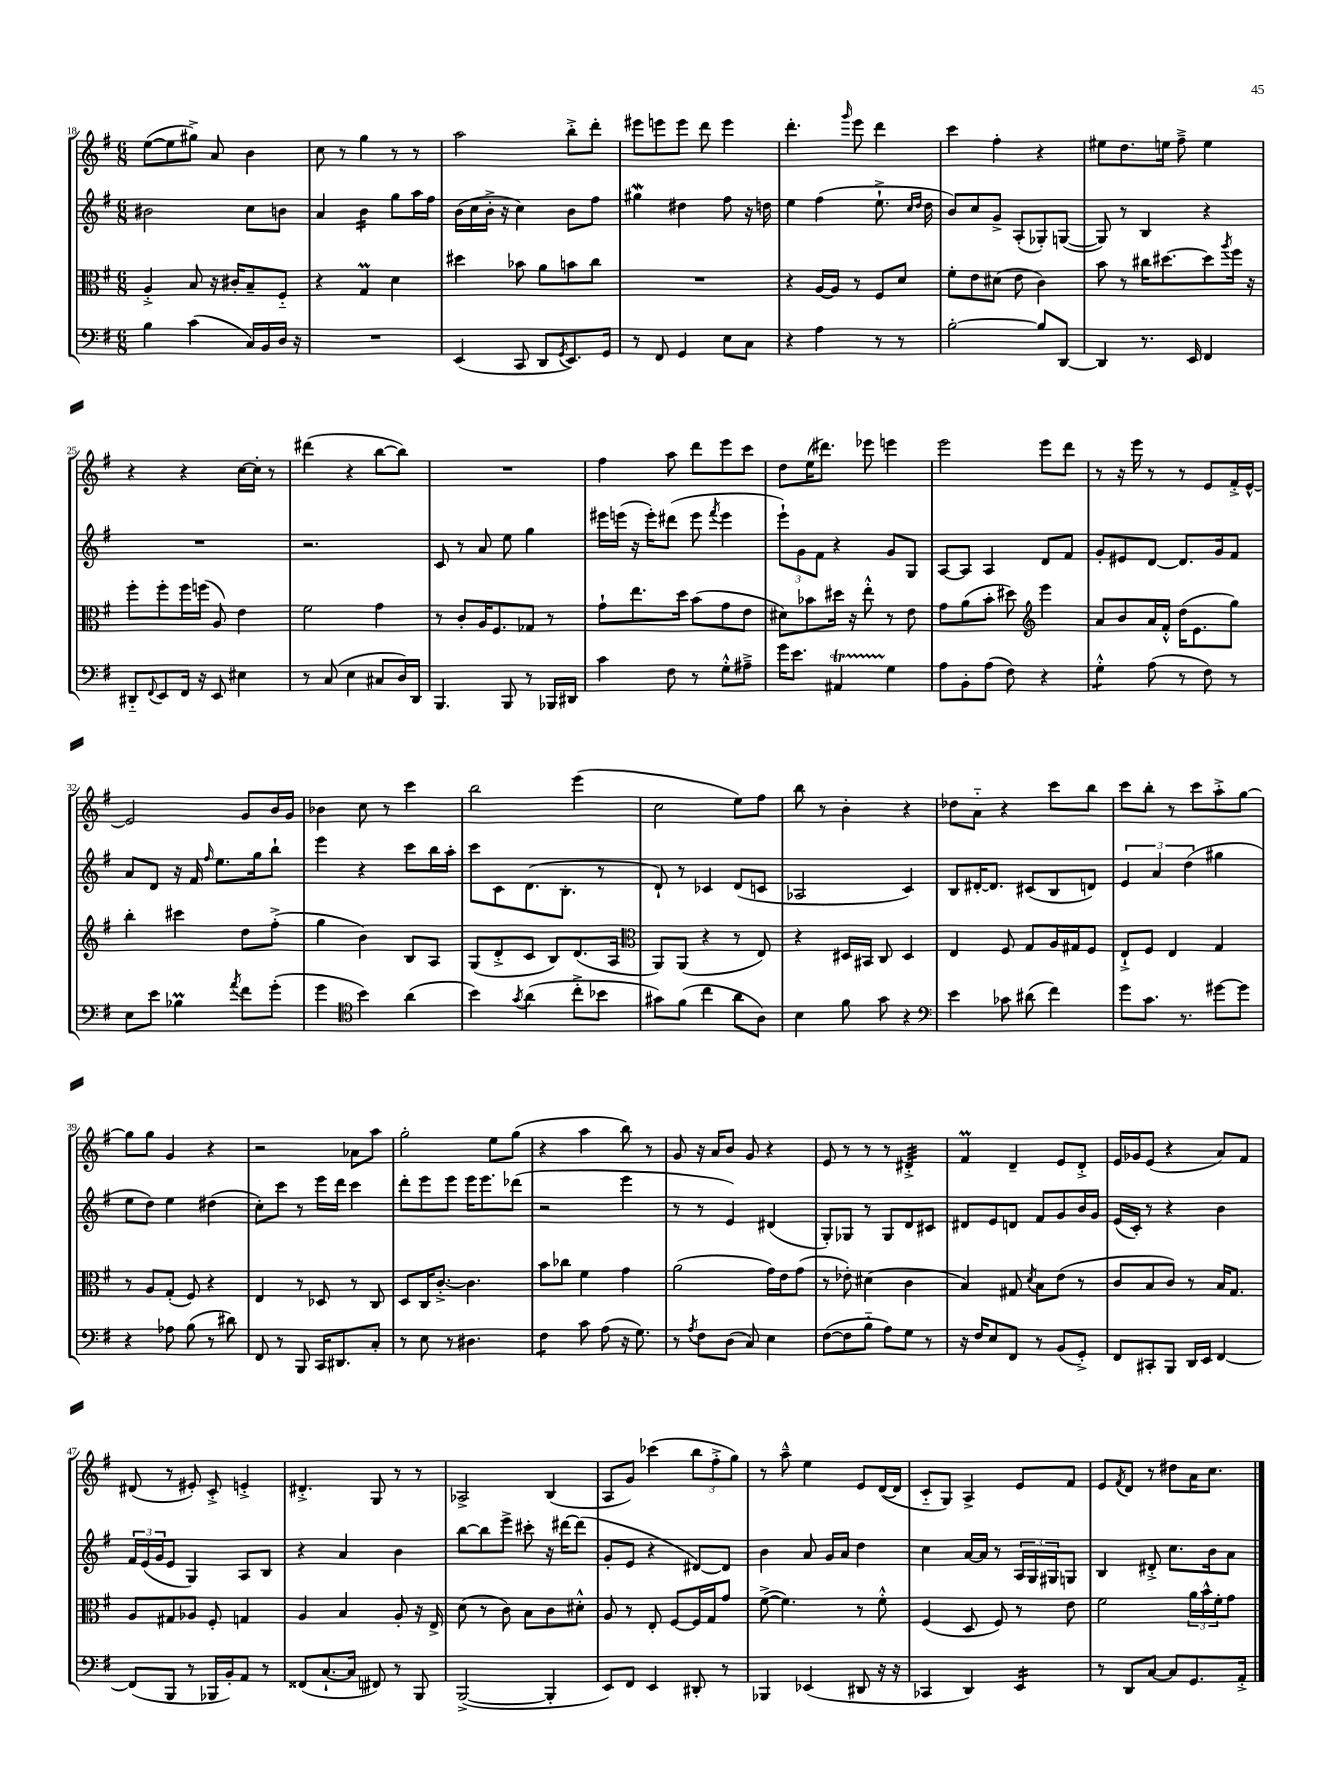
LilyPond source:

<<
\new StaffGroup <<
\new Staff = "s0" {
    \clef treble \key g \major \numericTimeSignature \time 6/8
    e''8~( e''8 gis''8->) a'8 b'4 |
    c''8 r8 g''4 r8 r8 |
    a''2 b''8-.-> d'''8-. |
    eis'''8 e'''8 e'''8 d'''8 e'''4 |
    d'''4.-. \grace { g'''16 } e'''8 d'''4 |
    c'''4 fis''4-. r4 |
    eis''8 d''8. e''16 fis''8---> e''4 |
    r4 r4 c''16~ c''16-. r8 |
    dis'''4( r4 b''8~ b''8) |
    R2. |
    fis''4 a''8 d'''8 e'''8 c'''8 |
    d''8 e''16( dis'''8.) ees'''8 e'''4 |
    e'''2 e'''8 d'''8 |
    r8 r16 e'''16 r8 r8 e'8 fis'16-.-> e'16~-^ |
    e'2 g'8 b'16 g'16 |
    bes'4 c''8 r8 c'''4 |
    b''2 e'''4( |
    c''2 e''8) fis''8 |
    b''8 r8 b'4-. r4 |
    des''8 a'8-_ r4 c'''8 b''8 |
    c'''8 b''8-. r8 c'''8 a''8-.-> g''8~ |
    g''8 g''8 g'4 r4 |
    r2 aes'8 a''8 |
    g''2-. e''8 g''8( |
    r4 a''4 b''8) r8 |
    g'8 r16 a'16 b'8 g'8 r4 |
    e'8 r8 r8 r8 dis'4:32-.-> |
    fis'4\prall d'4-- e'8 d'8-.-> |
    e'16 ges'16 e'8( r4 a'8) fis'8 |
    dis'8( r8 eis'8-.) c'8-.-> e'4-.-> |
    dis'4.-.-> g8 r8 r8 |
    aes2-> b4( |
    a8 g'8) ces'''4( \tuplet 3/2 { b''8 fis''8-.-> g''8) } |
    r8 a''8---^ e''4 e'8 d'16~( d'16 |
    c'8-_ g8) a4-> e'8 fis'8 |
    e'8 \acciaccatura { fis'8 } d'8 r8 dis''8 a'16 c''8. \bar "|." |
}
\new Staff = "s1" {
    \clef treble \key g \major \numericTimeSignature \time 6/8
    bis'2 c''8 b'8 |
    a'4 b'4:16 g''8 a''16 fis''16 |
    b'16( c''16 b'16-.-> r16 c''4) b'8 fis''8 |
    gis''4\mordent dis''4 fis''8 r16 d''16 |
    e''4 fis''4( e''8.-!-> \grace { c''16 d''16 } d''16 |
    b'8) c''8 g'8-> a8-.( ges8-.) g8~( |
    g8) r8 b4 r4 |
    R2. |
    r2. |
    c'8 r8 a'8 e''8 g''4 |
    eis'''16 e'''16( r16 e'''16-.) dis'''8( e'''8 \acciaccatura { fis'''8 } e'''4 |
    \tuplet 3/2 { e'''8-!) g'8 fis'8 } r4 g'8 g8 |
    a8~ a8 a4 d'8 fis'8 |
    g'8-. eis'8 d'8~ d'8. g'16 fis'8 |
    a'8 d'8 r16 fis'16 \grace { fis''16 } e''8. g''16 b''8-! |
    e'''4 r4 c'''8 b''16 a''16-. |
    c'''8 c'8 d'8.( b8.-. r8 |
    d'8-!) r8 ces'4 d'8( c'8 |
    aes2 c'4) |
    b8 dis'16~-. dis'8. cis'8( b8 d'8) |
    \tuplet 3/2 { e'4 a'4 d''4( } gis''4 |
    e''8 d''8) e''4 dis''4( |
    c''8-.) c'''8 r8 e'''16 d'''16 c'''4 |
    d'''8-. e'''8 e'''8 e'''16 e'''8. des'''8( |
    r2 e'''4 |
    r8 r8 e'4) dis'4( |
    g8-.) ges8 r8 ges8 d'8 cis'8 |
    dis'8 e'8 d'8 fis'8 g'8 b'16 g'16 |
    e'16( c'16-.) r8 r4 b'4 |
    \tuplet 3/2 { fis'16 e'16( g'16 } e'8 g4) a8 b8 |
    r4 a'4 b'4 |
    b''8~ b''8 e'''8-> cis'''8-. r16 dis'''16~ dis'''8( |
    g'8-. e'8 r4 dis'8~) dis'8 |
    b'4 a'8 g'16 a'16 d''4 |
    c''4 a'16~ a'16 r8 \tuplet 3/2 { a16 g16 gis16 } g8 |
    b4 dis'8-.-> c''8. b'16 a'8 \bar "|." |
}
\new Staff = "s2" {
    \clef alto \key g \major \numericTimeSignature \time 6/8
    a4-.-> b8 r16 cis'16-. b8-- fis8-_ |
    r4 g4\prall d'4 |
    dis''4 bes'8 a'8 b'8 c''8 |
    R2. |
    r4 a16~ a16 r8 fis8 d'8 |
    fis'8-. e'8 dis'8( e'8 c'4) |
    b'8 r8 cis''16 dis''8.~ dis''8 \acciaccatura { a''8 } fis''16 r16 |
    fis''8-. fis''8-. fis''16 f''16( a8) e'4 |
    fis'2 g'4 |
    r8 c'8-. a16 fis8. ges8 r8 |
    g'8-! e''8. d''16 b'8( g'8 e'8 |
    dis'8) bes'8 dis''16 r16 e''8-.-^ r8 e'8 |
    g'8 a'8( b'8-. dis''8) \clef treble e'''4 |
    a'8 b'8 a'16 fis'16-.-^ d''16( e'8. g''8) |
    b''4-. cis'''4 d''8 fis''8-.->( |
    g''4 b'4) b8 a8 |
    g8( d'8-.-> c'8 b8) d'8.( a16 |
    \clef alto a,8) a,8( r4 r8 e8) |
    r4 dis16 bis,16 c8 dis4 |
    e4 fis8 g8 a16 gis16 fis8 |
    e8-!-> fis8 e4 g4 |
    r8 a8 g8-.( fis8) r4 |
    e4 r8 des8 r8 c8 |
    d8 c16 c'8.~-.-> c'4. |
    b'8 ces''8 fis'4 g'4 |
    a'2( g'16) e'16 g'8( |
    r8 ees'8-.) dis'4( c'4 |
    b4) gis8 \acciaccatura { d'8 } b8 e'8( r8 |
    c'8 b8 c'8) r8 b16 g8. |
    a8 gis8 aes8 fis8-. g4 |
    a4 b4 a8-. r16 e16-> |
    d'8( r8 c'8) b8 c'8 dis'8-.-^ |
    a8 r8 e8-. fis8~ fis16 g16 g'8 |
    fis'8~->( fis'4.) r8 fis'8-.-^ |
    fis4( d8 fis8) r8 e'8 |
    fis'2 \tuplet 3/2 { a'16 b'16-^ fis'16-. } g'8 \bar "|." |
}
\new Staff = "s3" {
    \clef bass \key g \major \numericTimeSignature \time 6/8
    b4 c'4( c16) b,16 d16 r16 |
    R2. |
    e,4( c,8 d,8 \acciaccatura { g,8 } e,8.) g,16 |
    r8 fis,8 g,4 e8 c8 |
    r4 a4 r8 r8 |
    b2~-. b8 d,8~ |
    d,4 r8. e,16 fis,4 |
    dis,8-_ \appoggiatura { fis,8 } e,8 fis,16 r16 e,8 eis4 |
    r8 c8( e4 cis8 d16) d,16 |
    b,,4. b,,8 r8 bes,,16 dis,16 |
    c'4 fis8 r8 g8-.-^ ais8---> |
    g'16 e'8. ais,4\startTrillSpan g4\stopTrillSpan |
    a8 b,8-. a8( fis8) r4 |
    g4:8-.-^ a8( r8 fis8) r8 |
    e8 e'8 bes4\prall \acciaccatura { a'8 } fis'8 g'8-.( |
    g'4 \clef tenor b'4) a'4( |
    b'4) \acciaccatura { g'8 } a'4( c''8-.-> bes'8 |
    gis'8) fis'8( c''4 a'8 a8) |
    b4 fis'8 g'8 r4 |
    \clef bass e'4 ces'8 dis'8( fis'4) |
    g'8 c'8. r8. gis'8~ gis'8 |
    r4 aes8 b8( r8 dis'8) |
    fis,8 r8 b,,8 c,16 dis,8. c8-. |
    r8 e8 r8 dis4. |
    fis4:8 c'8 a8( r16 g8.) |
    r8 \acciaccatura { a8 } fis8 d8( c8) e4 |
    fis8~( fis8 b8-_ a8) g8 r8 |
    r16 fis16 e8 fis,8 r8 b,8( g,8-.->) |
    fis,8 cis,8-. b,,8 d,16 e,16 fis,4~ |
    fis,8( b,,8 r8 bes,,16 b,16-.) a,8 r8 |
    fisis,8( c8.~-! c16 fis,8) r8 b,,8 |
    b,,2~->( b,,4-. |
    e,8) fis,8 e,4 dis,8-. r8 |
    bes,,4 ees,4( dis,8 r16 r16 |
    ces,4 d,4) e,4:16 |
    r8 d,8 c8~ c8 g,8. a,16-.-> \bar "|." |
}
>>
>>
\layout { \context { \Score currentBarNumber = #18 } }
